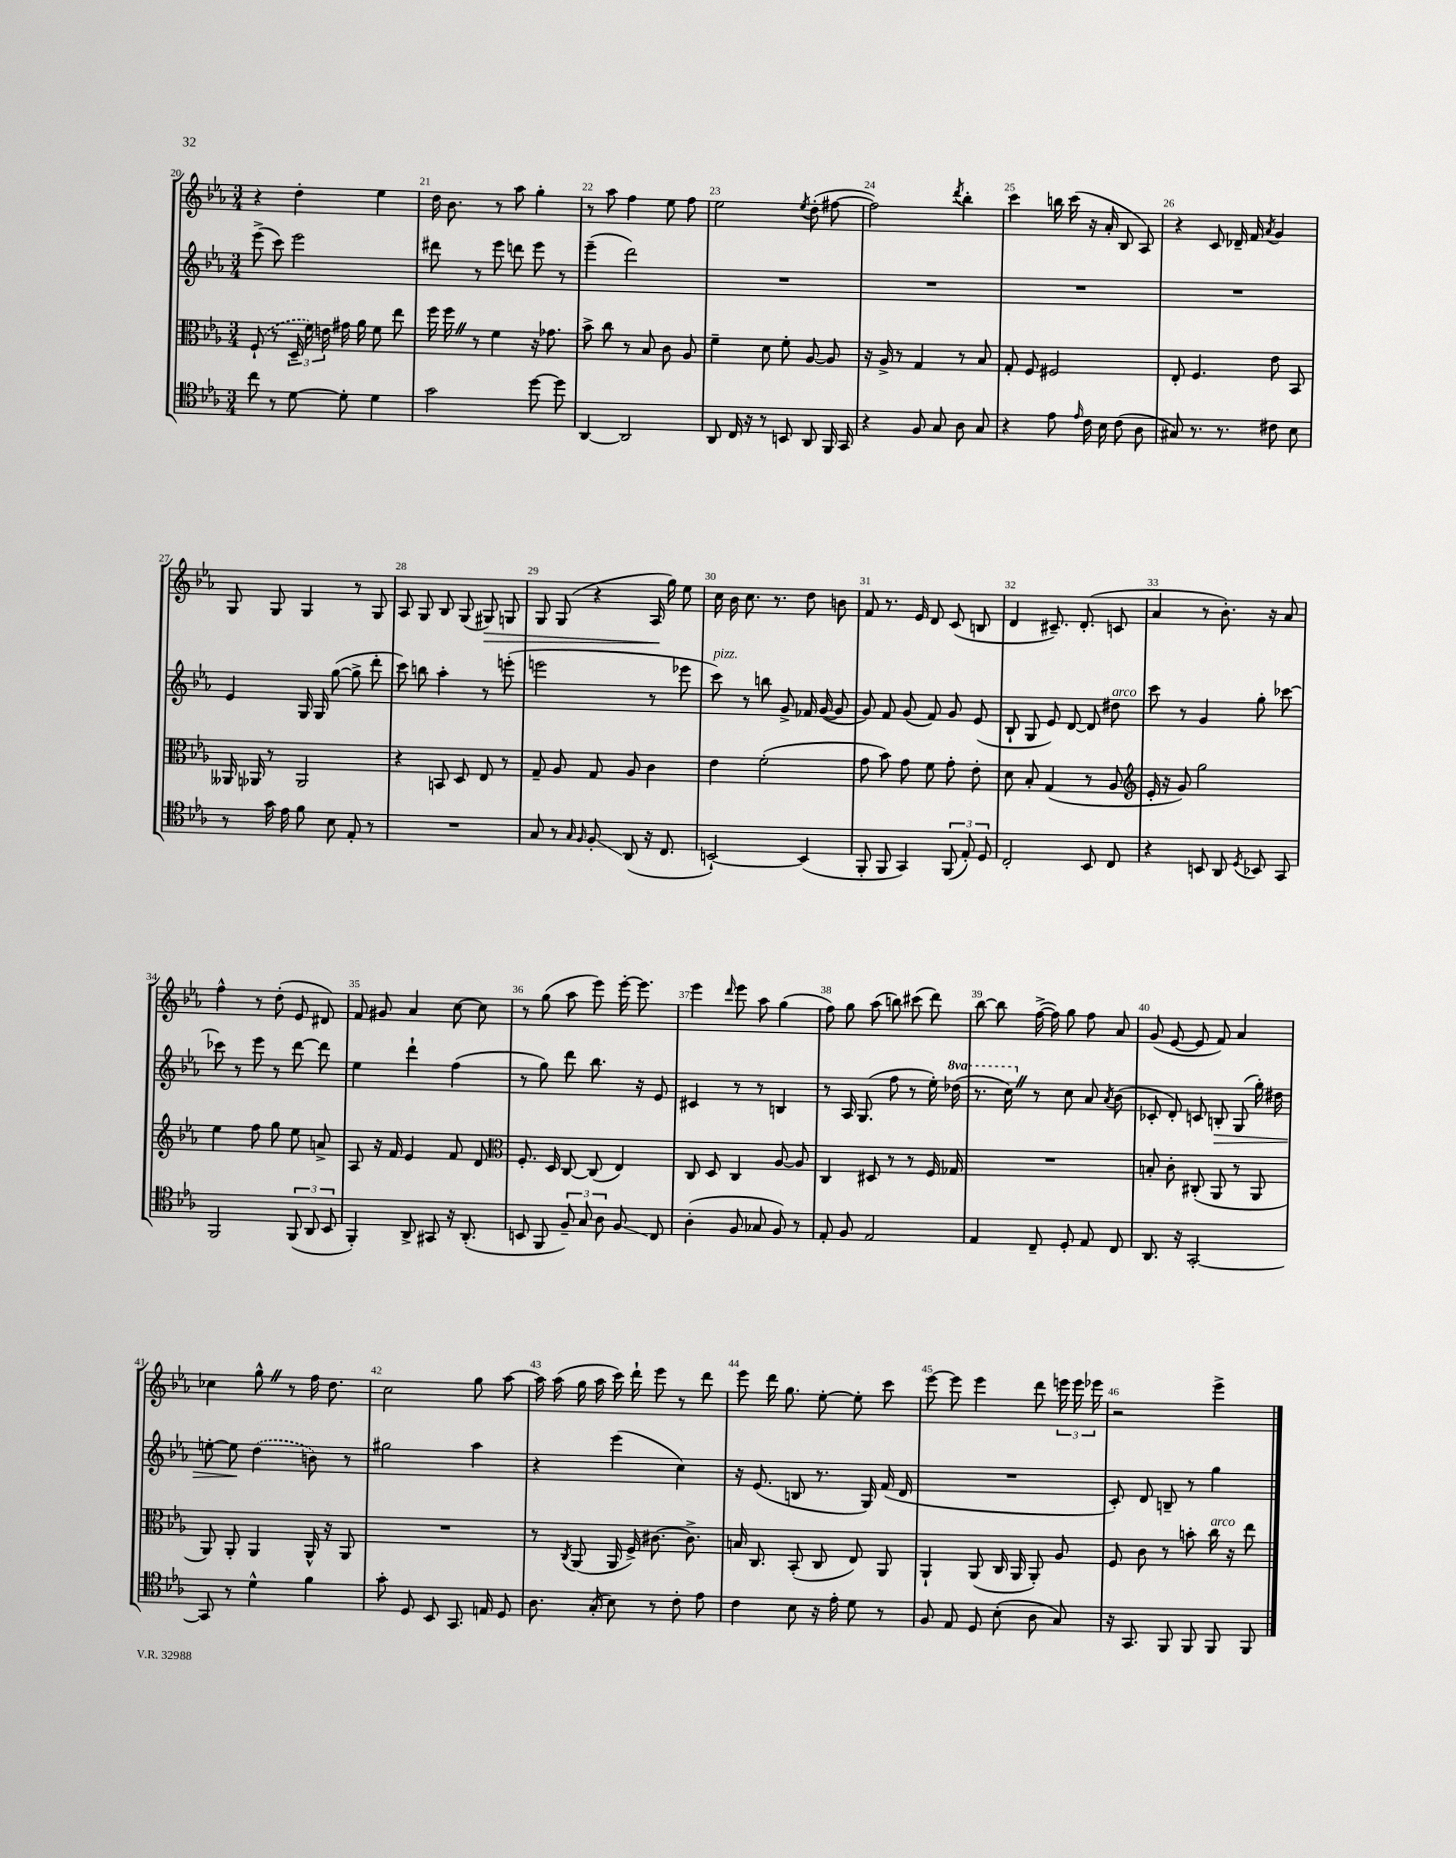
<<
\new StaffGroup <<
\new Staff = "s0" {
    \clef treble \key ees \major \numericTimeSignature \time 3/4
    \autoBeamOff r4 d''4-. ees''4 |
    d''16 bes'8. r8 aes''8 g''4-. |
    r8 aes''8 f''4 ees''8 f''8 |
    ees''2 \acciaccatura { ees''8 } d''8-.( fis''8~ |
    fis''2) \acciaccatura { d'''8 } bes''4-. |
    c'''4 b''16 c'''16( r16 aes'16-. bes8 aes8) |
    r4 c'8 des'16-- f'16 \acciaccatura { aes'8 } g'4 |
    g8 g8 g4 r8 g8 |
    aes8 g8 bes8 g8( gis8\>) g8 |
    g8 g8( r4 aes16\! g''16) ees''8 |
    c''16 bes'16 c''8. r8. d''8 b'8 |
    f'8 r8. ees'16 d'8 c'8( b8 |
    d'4 cis'8.--) d'8.-.( c'8 |
    aes'4 r8 bes'8.-.) r16 aes'8 |
    f''4-^ r8 d''8-.( ees'8 dis'8) |
    f'8 gis'8 aes'4 c''8~ c''8 |
    r8 g''8( aes''8 ees'''8) ees'''16~-. ees'''8. |
    ees'''4 \grace { d'''16 } ees'''8 aes''8 g''4( |
    f''8) g''8 aes''8( b''8) cis'''8( d'''8) |
    bes''8~ bes''8 f''16~->( f''16) g''8 f''8 aes'8 |
    g'8( ees'8~ ees'8 f'8) aes'4 |
    ces''4 g''8-^ \once \override BreathingSign.text = \markup { \musicglyph "scripts.caesura.straight" } \breathe r8 f''16 d''8. |
    c''2 g''8 aes''8~ |
    aes''16 aes''16( g''16 aes''16 c'''16) d'''16-! ees'''8 r8 d'''8 |
    ees'''8 d'''16 g''8. ees''8~-. ees''8-. c'''8 |
    ees'''8~ ees'''8 ees'''4 d'''8 \tuplet 3/2 { e'''16 e'''16 ees'''16 } |
    r2 ees'''4-> \bar "|." |
}
\new Staff = "s1" {
    \clef treble \key ees \major \numericTimeSignature \time 3/4 \set Staff.ottavationMarkups = #ottavation-simple-ordinals
    \autoBeamOff ees'''8->( c'''8) ees'''2 |
    dis'''8 r8 ees'''8 d'''8 ees'''8 r8 |
    ees'''4--( d'''2) |
    R2. |
    R2. |
    R2. |
    R2. |
    ees'4 g16 g16 g''8~( g''8-> d'''8-. |
    c'''8) b''8 aes''4-. r8 e'''8-.( |
    e'''2 r8 ees'''8 |
    c'''8^\markup { \italic "pizz." }) r8 b''8 g'8-> fes'16 g'16~( g'8 |
    g'8) f'8 g'8( f'8) g'8 ees'8( |
    bes8-! g8 ees'8) d'8~ d'8 dis''8^\markup { \italic "arco" } |
    c'''8 r8 g'4 g''8-. ces'''8~ |
    ces'''8 r8 ees'''8 r8 d'''8~ d'''8 |
    ees''4 d'''4-! f''4( |
    r8 g''8) d'''8 bes''8. r16 ees'8 |
    cis'4 r8 r8 b4 |
    r8 aes16 g8.( f''8 r8 ees''16-.) \ottava #1 des'''16( |
    r8. c'''16) \once \override BreathingSign.text = \markup { \musicglyph "scripts.caesura.straight" } \breathe \ottava #0 r8 c''8 aes'8 \acciaccatura { aes'8 } bes'8( |
    ces'8-. d'8-.) c'8 b8-.\> g8( g''16-.) dis''16 |
    e''8~-. e''8\! \once \slurDashed d''4( b'8) r8 |
    gis''2 aes''4 |
    r4 ees'''4( c''4) |
    r16 ees'8.( b8 r8. g16) f'16( d'16 |
    R2. |
    c'8-.) d'8 b8-- r8 g''4 \bar "|." |
}
\new Staff = "s2" {
    \clef alto \key ees \major \numericTimeSignature \time 3/4
    \autoBeamOff \once \slurDashed f8-!( r8 \tuplet 3/2 { d16-- f'16) e'16 } gis'16 aes'16 f'8 ees''8 |
    f''16 f''16 \once \override BreathingSign.text = \markup { \musicglyph "scripts.caesura.straight" } \breathe r8 f'4 r16 ges'8. |
    bes'8-> c''8 r8 bes8 c'8 aes8 |
    f'4-- d'8 f'8-. aes8~ aes8 |
    r16 aes16-> r8 g4 r8 bes8 |
    g8-. f8 fis2 |
    ees8-. f4. ees'8 bes,8 |
    aeses,16 aes,16 r8 aes,2 |
    r4 b,8 d8 ees8 r8 |
    g8-- aes8 g8 aes8 c'4 |
    ees'4 f'2-.( |
    g'8 bes'8) g'8 f'8 g'8-. ees'8-. |
    d'8 bes8-. g4( r8 aes8 |
    \clef treble ees'16-. r16 g'8) g''2 |
    ees''4 f''8 g''8 ees''8 a'8-> |
    aes8 r16 f'16 ees'4 f'8 d'8 |
    \clef alto f8.-. d16 c8~ c8( ees4) |
    c8 d8 c4 aes8~ aes8 |
    c4 dis8 r8 r8 f16 ges16 |
    R2. |
    b8-. c'8-. cis8-.( aes,8 r8 aes,8 |
    aes,8) aes,8-. aes,4 aes,16-^ r16 aes,8 |
    R2. |
    r8 \acciaccatura { c8 } aes,8( aes,16 f16->) cis'8.~ cis'8.-> |
    b16 c8. bes,8-.( c8 ees8) aes,8 |
    aes,4-! aes,8( c16 aes,16 aes,8-.) aes8 |
    f8 c'8 r8 b'8-. c''16^\markup { \italic "arco" } r16 ees''8 \bar "|." |
}
\new Staff = "s3" {
    \clef tenor \key ees \major \numericTimeSignature \time 3/4
    \autoBeamOff c''8 r8 d'8~ d'8-. d'4 |
    g'2 d''8~ d''8 |
    aes,4~ aes,2 |
    aes,8 c16 r16 r8 b,8 aes,8 f,16 g,16 |
    r4 f8 g8 aes8 g8 |
    r4 ees'8 \grace { ees'16 } c'16 bes16 c'8( aes8 |
    gis8) r8. r8. cis'8 bes8 |
    r8 g'16 ees'16 f'8 bes8 ees8-. r8 |
    R2. |
    g8 r8 \grace { g16 f16 } f8-.\glissando aes,8( r16 c8. |
    b,2~-!) b,4( |
    f,8-. f,8 g,4) \tuplet 3/2 { f,8( ees8-.) d8 } |
    c2-. bes,8 c8 |
    r4 b,8 aes,8 \acciaccatura { d8 } bes,8 g,8 |
    f,2 \tuplet 3/2 { f,8( aes,8 bes,8 } |
    f,4-.) aes,8-> gis,8 r16 aes,8.-.( |
    b,8 f,8 \tuplet 3/2 { f8--) g8 aes8 } f8\glissando c8 |
    aes4-.( f8 ges8 f8) r8 |
    ees8-. f8 ees2 |
    ees4 c8-- d8-. ees8 c8 |
    aes,8. r16 g,2~-. |
    g,8 r8 d'4-^ f'4 |
    g'8-. d8 bes,8 g,8. e16 d8 |
    aes8. g16-.( bes8) r8 c'8-. ees'8 |
    c'4 bes8 r16 ees'16-. d'8 r8 |
    f8 ees8 d8 bes8-.( aes8 g8) |
    r16 g,8. f,8 f,8 f,8 f,8 \bar "|." |
}
>>
>>
\layout { \context { \Score currentBarNumber = #20 \override BarNumber.break-visibility = ##(#f #t #t) barNumberVisibility = #all-bar-numbers-visible } }
